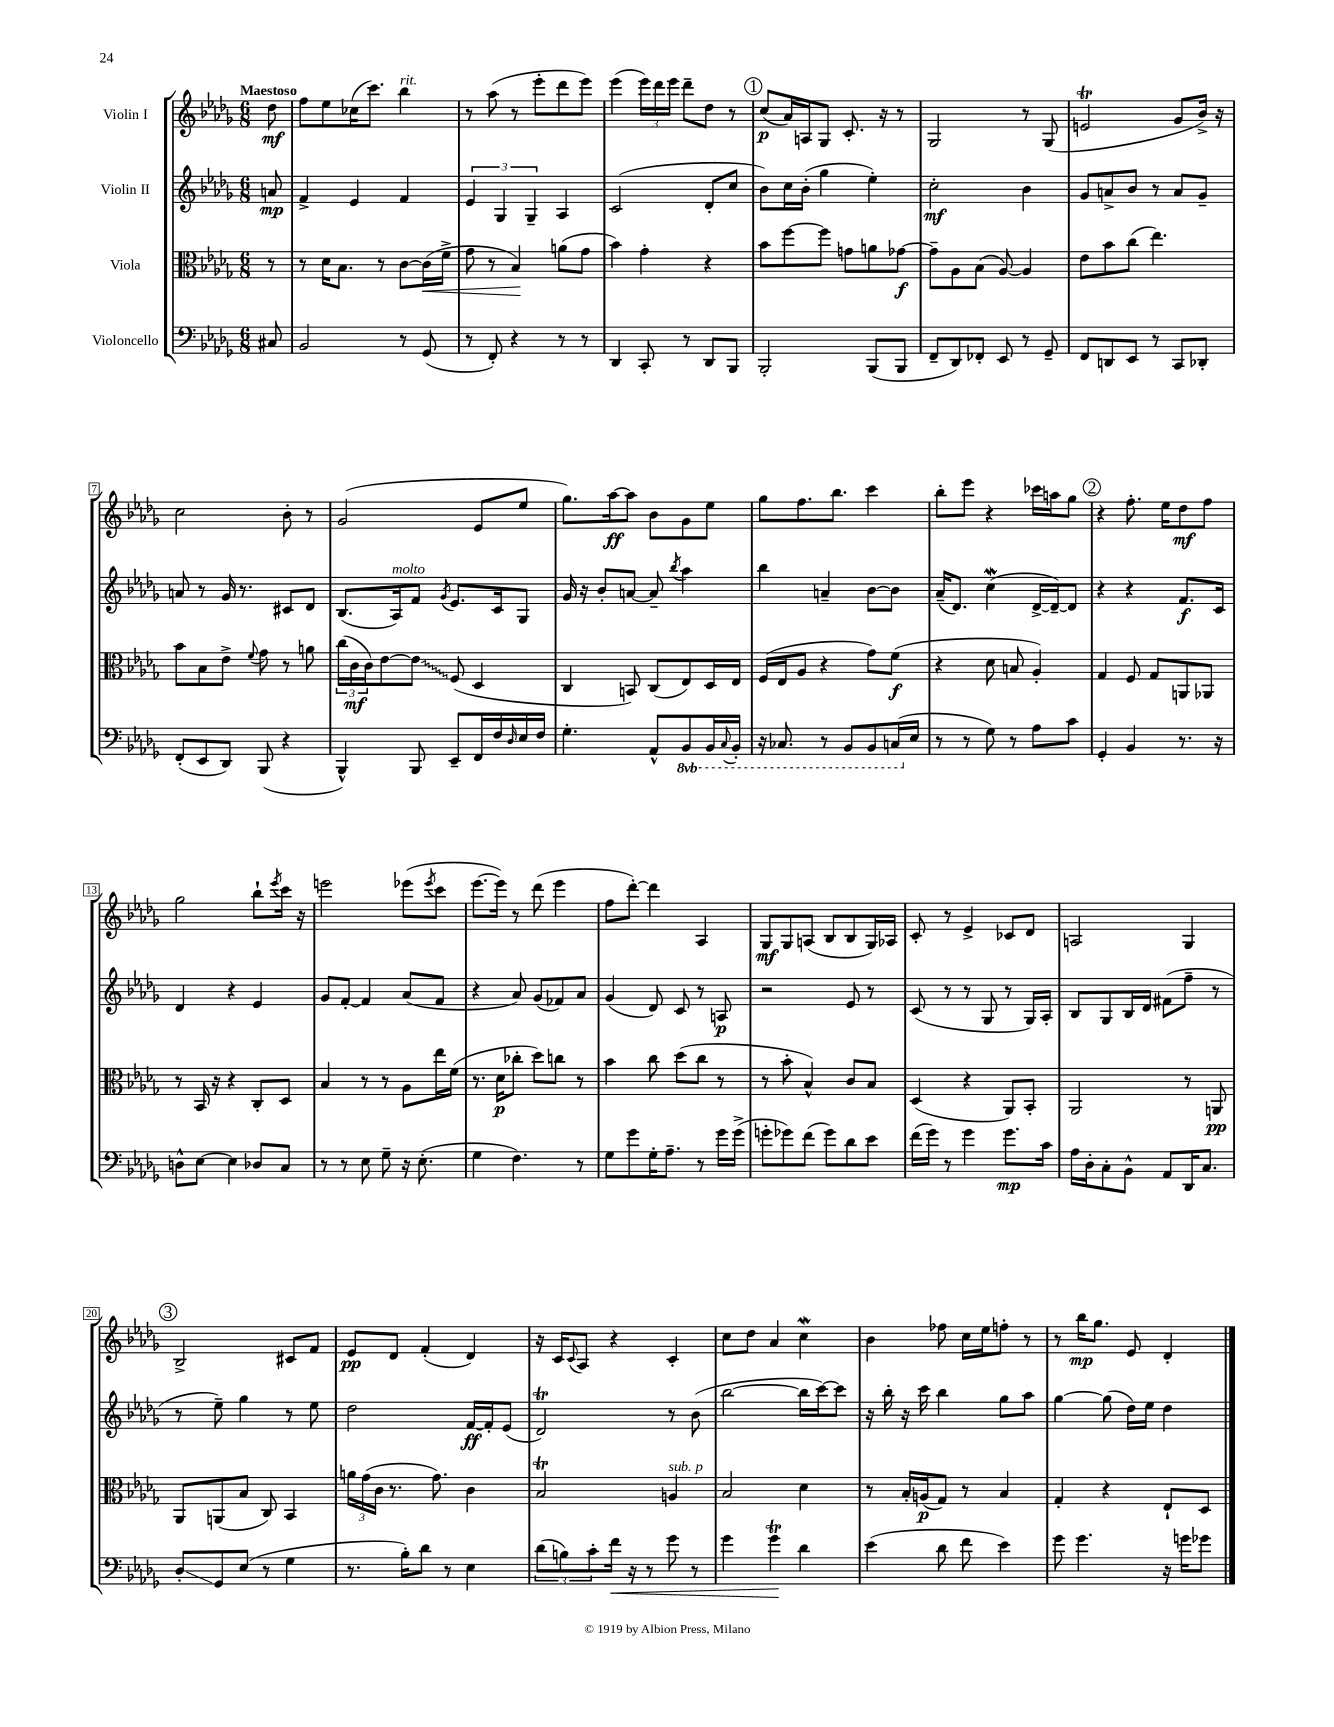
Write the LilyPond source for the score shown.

<<
\new StaffGroup <<
\new Staff = "s0" \with { instrumentName = "Violin I" } {
    \clef treble \key des \major \numericTimeSignature \time 6/8 \partial 8 \tempo "Maestoso"
    des''8\mf |
    f''8 ees''8 ces''16( c'''8.) bes''4^\markup { \italic "rit." } |
    r8 aes''8( r8 ees'''8-. des'''8 ees'''8) |
    ees'''4( \tuplet 3/2 { ees'''16) des'''16 ees'''16 } des'''8-- des''8 r8 |
    \mark \markup { \circle "1" } c''8\p( aes'16) a16 ges8 c'8.-. r16 r8 |
    ges2 r8 ges8( |
    e'2\trill ges'8 bes'16->) r16 |
    c''2 bes'8-. r8 |
    ges'2( ees'8 ees''8 |
    ges''8.) aes''16~\ff aes''8 bes'8 ges'8 ees''8 |
    ges''8 f''8. bes''8. c'''4 |
    bes''8-. ees'''8 r4 ces'''16 a''16 ges''8 |
    \mark \markup { \circle "2" } r4 f''8.-. ees''16 des''8\mf f''8 |
    ges''2 bes''8-! \acciaccatura { ees'''8 } c'''16 r16 |
    e'''2 ees'''8( \acciaccatura { ees'''8 } c'''8 |
    ees'''8.~ ees'''16) r8 des'''8( ees'''4 |
    f''8 des'''8~-.) des'''4 aes4 |
    ges8\mf ges8 a8( bes8 bes8 ges16) aes16 |
    c'8-. r8 ees'4-> ces'8 des'8 |
    a2 ges4 |
    \mark \markup { \circle "3" } bes2-> cis'8 f'8 |
    ees'8\pp des'8 f'4-.( des'4) |
    r16 c'16 \appoggiatura { c'8 } aes8 r4 c'4-. |
    c''8 des''8 aes'4 c''4\mordent |
    bes'4 fes''8 c''16 ees''16 f''8-. r8 |
    r8 bes''16\mp ges''8. ees'8 des'4-. \bar "|." |
}
\new Staff = "s1" \with { instrumentName = "Violin II" } {
    \clef treble \key des \major \numericTimeSignature \time 6/8 \partial 8
    a'8\mp |
    f'4-> ees'4 f'4 |
    \tuplet 3/2 { ees'4 ges4 ges4-- } aes4 |
    c'2( des'8-. c''8 |
    \mark \markup { \circle "1" } bes'8) c''16 bes'16-.( ges''4 ees''4-.) |
    c''2-.\mf bes'4 |
    ges'8 a'8-> bes'8 r8 a'8 ges'8-- |
    a'8 r8 ges'16 r8. cis'8 des'8 |
    bes8.( aes16^\markup { \italic "molto" }) f'8 \acciaccatura { ges'8 } ees'8. c'16 ges8 |
    ges'16 r16 bes'8-. a'8~ a'8-- \acciaccatura { bes''8 } aes''4 |
    bes''4 a'4-- bes'8~ bes'8 |
    aes'16--( des'8.) c''4\mordent( des'16~-> des'16~--) des'8 |
    \mark \markup { \circle "2" } r4 r4 f'8.\f c'16 |
    des'4 r4 ees'4 |
    ges'8 f'8~-. f'4 aes'8( f'8 |
    r4 aes'8) ges'8( fes'8) aes'8 |
    ges'4( des'8) c'8 r8 a8\p |
    r2 ees'8 r8 |
    c'8( r8 r8 ges8 r8 ges16) aes16-. |
    bes8 ges8 bes16 des'16 fis'8( f''8-- r8 |
    \mark \markup { \circle "3" } r8 ees''8--) ges''4 r8 ees''8 |
    des''2 f'16~\ff f'16-. ees'8( |
    des'2\trill) r8 bes'8( |
    bes''2~ bes''16 c'''16~) c'''8 |
    r16 bes''16-. r16 c'''16 bes''4 ges''8 aes''8 |
    ges''4~ ges''8( des''16) ees''16 des''4 \bar "|." |
}
\new Staff = "s2" \with { instrumentName = "Viola" } {
    \clef alto \key des \major \numericTimeSignature \time 6/8 \partial 8
    r8 |
    r8 des'16 bes8. r8 c'8~ c'16\<( f'16-> |
    ges'8 r8 bes4\!) a'8( ges'8 |
    bes'4) ges'4-. r4 |
    \mark \markup { \circle "1" } bes'8 f''8~ f''8 g'8 a'8 ges'8~\f |
    ges'8-- aes8 bes8( aes8~) aes4 |
    ees'8 bes'8 c''8( ees''4.) |
    bes'8 bes8 ees'8-> \appoggiatura { f'8 } ges'8 r8 a'8 |
    \tuplet 3/2 { c''16( c'16\mf c'16) } ees'8~ \once \override Glissando.style = #'zigzag ees'8\glissando f8( des4 |
    c4 b,8) c8( ees8) des16 ees16 |
    f16( ees16 aes8 r4 ges'8) f'8\f( |
    r4 des'8 b8 aes4-.) |
    \mark \markup { \circle "2" } ges4 f8 ges8 a,8 aes,8 |
    r8 bes,16 r16 r4 c8-. des8 |
    bes4 r8 r8 aes8 ees''16 f'16( |
    r8. des'16\p ces''8-. des''8) c''8 r8 |
    bes'4 c''8 des''8( c''8 r8 |
    r8 bes'8-. bes4-^) c'8 bes8 |
    des4( r4 aes,8) bes,8-. |
    aes,2 r8 a,8\pp |
    \mark \markup { \circle "3" } aes,8 a,8( bes8 c8) bes,4 |
    \tuplet 3/2 { a'16 ges'16( c'16 } r8. ges'8.) c'4 |
    bes2\trill a4^\markup { \italic "sub. p" } |
    bes2 des'4 |
    r8 bes16-. a16\p( ges8) r8 bes4 |
    ges4-. r4 ees8-! des8 \bar "|." |
}
\new Staff = "s3" \with { instrumentName = "Violoncello" } {
    \clef bass \key des \major \numericTimeSignature \time 6/8 \set Staff.ottavationMarkups = #ottavation-simple-ordinals \partial 8
    cis8 |
    bes,2 r8 ges,8( |
    r8 f,8-.) r4 r8 r8 |
    des,4 c,8-. r8 des,8 bes,,8 |
    \mark \markup { \circle "1" } bes,,2-. bes,,8( bes,,8 |
    f,8-- des,8) fes,8-. ees,8 r8 ges,8-- |
    f,8 d,8 ees,8 r8 c,8 des,8-. |
    f,8-.( ees,8 des,8) bes,,8( r4 |
    bes,,4-^) bes,,8 ees,8-- f,16 f16 \grace { des16 } ees16 f16 |
    ges4.-. aes,8-^ \ottava #-1 bes,,8 bes,,16 \appoggiatura { c,8 } bes,,16-. |
    r16 ces,8. r8 bes,,8 bes,,8 c,16( \ottava #0 ees16 |
    r8 r8 ges8) r8 aes8 c'8 |
    \mark \markup { \circle "2" } ges,4-. bes,4 r8. r16 |
    d8-^ ees8~ ees4 des8 c8 |
    r8 r8 ees8 ges8-- r16 ees8.-.( |
    ges4 f4.) r8 |
    ges8 ges'8 ges16-. aes8.-- r8 ges'16 ges'16->( |
    g'8-. ges'8) f'8( ges'8) des'8 ees'8 |
    f'16( ges'16) r8 ges'4 ges'8.\mp c'16 |
    aes16 des16-. c8-. bes,8-^ aes,8 des,16 c8. |
    \mark \markup { \circle "3" } des8-.\glissando ges,8 ees8( r8 ges4 |
    r8. bes16-.) des'8 r8 ees4 |
    \tuplet 3/2 { des'8( b8) c'8-. } f'16\< r16 r8 ges'8 r8 |
    ges'4 ges'4\trill\! des'4 |
    ees'4( des'8 f'8 ees'4) |
    ges'8 ges'4. r16 g'16 ges'8 \bar "|." |
}
>>
>>
\layout { \context { \Score \override BarNumber.stencil = #(make-stencil-boxer 0.1 0.3 ly:text-interface::print) } }
